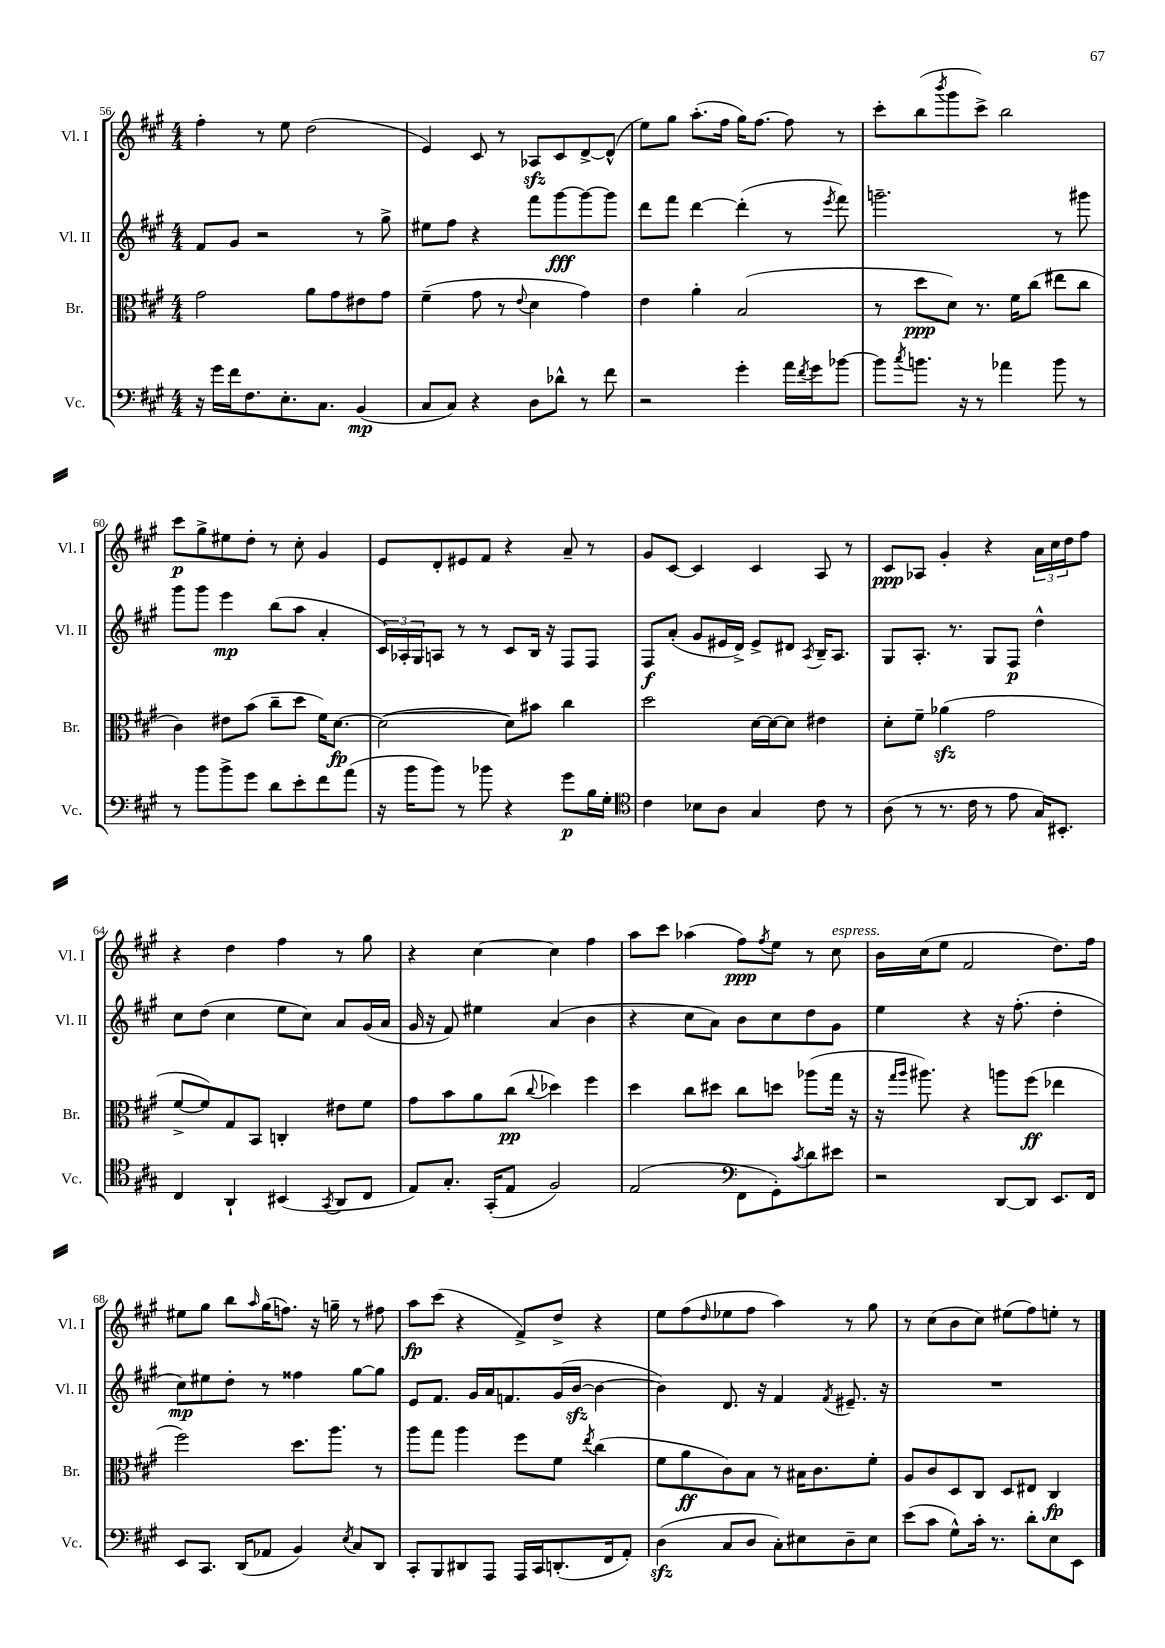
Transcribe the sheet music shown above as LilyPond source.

<<
\new StaffGroup <<
\new Staff = "s0" \with { instrumentName = "Vl. I" shortInstrumentName = "Vl. I" } {
    \clef treble \key a \major \numericTimeSignature \time 4/4
    fis''4-. r8 e''8 d''2( |
    e'4) cis'8 r8 aes8\sfz cis'8 d'8~-> d'8-^( |
    e''8) gis''8 a''8.-.( fis''16 gis''16) fis''8.~ fis''8 r8 |
    cis'''8-. b''8( \acciaccatura { b'''8 } gis'''8 cis'''8->) b''2 |
    cis'''8\p gis''8-> eis''8 d''8-. r8 cis''8-. gis'4 |
    e'8 d'8-. eis'8 fis'8 r4 a'8-- r8 |
    gis'8 cis'8~ cis'4 cis'4 a8 r8 |
    cis'8\ppp aes8 gis'4-. r4 \tuplet 3/2 { a'16 cis''16 d''16 } fis''8 |
    r4 d''4 fis''4 r8 gis''8 |
    r4 cis''4~ cis''4 fis''4 |
    a''8 cis'''8 aes''4( fis''8\ppp) \acciaccatura { fis''8 } e''8 r8 cis''8^\markup { \italic "espress." } |
    b'16 cis''16( e''8 fis'2 d''8.) fis''16 |
    eis''8 gis''8 b''8 \grace { a''16 } gis''16( f''8.) r16 g''16-- r8 fis''8 |
    a''8\fp cis'''8( r4 fis'8->) d''8-> r4 |
    e''8 fis''8( \grace { d''16 } ees''8 fis''8 a''4) r8 gis''8 |
    r8 cis''8( b'8 cis''8) eis''8( fis''8) e''8-. r8 \bar "|." |
}
\new Staff = "s1" \with { instrumentName = "Vl. II" shortInstrumentName = "Vl. II" } {
    \clef treble \key a \major \numericTimeSignature \time 4/4
    fis'8 gis'8 r2 r8 gis''8-> |
    eis''8 fis''8 r4 fis'''8 gis'''8~\fff gis'''8~ gis'''8 |
    d'''8 fis'''8 d'''4~ d'''4-.( r8 \acciaccatura { e'''8 } fis'''8) |
    g'''2.-- r8 gis'''8 |
    gis'''8 gis'''8 e'''4\mp b''8( a''8 a'4-. |
    \tuplet 3/2 { cis'16) aes16-. gis16 } a8 r8 r8 cis'8 b16 r16 fis8 fis8 |
    fis8\f a'8-.( gis'8 eis'16 d'16->) eis'8-> dis'8 \acciaccatura { a8 } b16-- a8. |
    gis8 a8.-. r8. gis8 fis8\p d''4-^ |
    cis''8 d''8( cis''4 e''8 cis''8) a'8 gis'16( a'16 |
    gis'16 r16 fis'8) eis''4 a'4( b'4 |
    r4 cis''8 a'8) b'8 cis''8 d''8 gis'8 |
    e''4 r4 r16 fis''8.-.( d''4-. |
    cis''8\mp) eis''8 d''8-. r8 fisis''4 gis''8~ gis''8 |
    e'8 fis'8. gis'16 a'16 f'8. gis'16( b'16~\sfz b'4~ |
    b'4) d'8. r16 fis'4 \acciaccatura { fis'8 } eis'8.-- r16 |
    R1 \bar "|." |
}
\new Staff = "s2" \with { instrumentName = "Br." shortInstrumentName = "Br." } {
    \clef alto \key a \major \numericTimeSignature \time 4/4
    gis'2 a'8 gis'8 eis'8 gis'8 |
    fis'4--( gis'8 r8 \appoggiatura { e'8 } d'4 gis'4) |
    e'4 a'4-. b2( |
    r8 d''8\ppp d'8) r8. fis'16 cis''8( eis''8 cis''8 |
    cis'4) eis'8 b'8( cis''8-- d''8 fis'16) d'8.~\fp |
    d'2~( d'8) bis'8 cis''4 |
    d''2 d'16~ d'16~ d'8 eis'4 |
    d'8-. fis'8-- aes'4\sfz( gis'2 |
    fis'8~-> fis'8) gis8 b,8 c4-. eis'8 fis'8 |
    gis'8 b'8 a'8 cis''8\pp( \appoggiatura { cis''8 } des''4) fis''4 |
    d''4 cis''8 dis''8 cis''8 d''8 aes''8( gis''16 r16 |
    r16 \grace { gis''16 a''16 } ais''8.) r4 a''8 fis''8\ff( ees''4 |
    fis''2) d''8. a''8. r8 |
    a''8 gis''8 a''4 fis''8 fis'8 \acciaccatura { e''8 } cis''4( |
    fis'8 a'8\ff cis'8) b8 r8 bis16 cis'8. fis'8-. |
    a8 cis'8 d8 cis8 d8 eis8 cis4\fp \bar "|." |
}
\new Staff = "s3" \with { instrumentName = "Vc." shortInstrumentName = "Vc." } {
    \clef bass \key a \major \numericTimeSignature \time 4/4
    r16 gis'16 fis'16 fis8. e8.-. cis8. b,4\mp( |
    cis8 cis8) r4 d8 des'8-^ r8 fis'8 |
    r2 gis'4-. a'16 \acciaccatura { fis'8 } gis'16 bes'8~ |
    bes'8 \acciaccatura { cis''8 } b'8. r16 r8 aes'4 b'8 r8 |
    r8 b'8 b'8-> gis'8 d'8 e'8-. fis'8 a'8( |
    r16 b'16 b'8) r8 bes'8 r4 gis'8\p b16 gis16-. |
    \clef tenor cis'4 bes8 a8 gis4 cis'8 r8 |
    a8( r8 r8. cis'16 r8 e'8 gis16) bis,8.-. |
    cis4 a,4-! bis,4( \acciaccatura { gis,8 } a,8 cis8 |
    e8) gis8.-. gis,16-.( e8 fis2) |
    e2( \clef bass fis,8 gis,8-.) \acciaccatura { cis'8 } d'8 eis'8 |
    r2 d,8~ d,8 e,8. fis,16 |
    e,8 cis,8. d,16( aes,8 b,4) \acciaccatura { e8 } cis8 d,8 |
    cis,8-. b,,8 dis,8 a,,8 a,,16 cis,16 d,8.-.( fis,16 a,8-.) |
    d4\sfz( cis8 d8 cis8-.) eis8 d8-- eis8 |
    e'8( cis'8 gis8-^) cis'16-. r8. d'8-. e8 e,8 \bar "|." |
}
>>
>>
\layout { \context { \Score currentBarNumber = #56 } }
